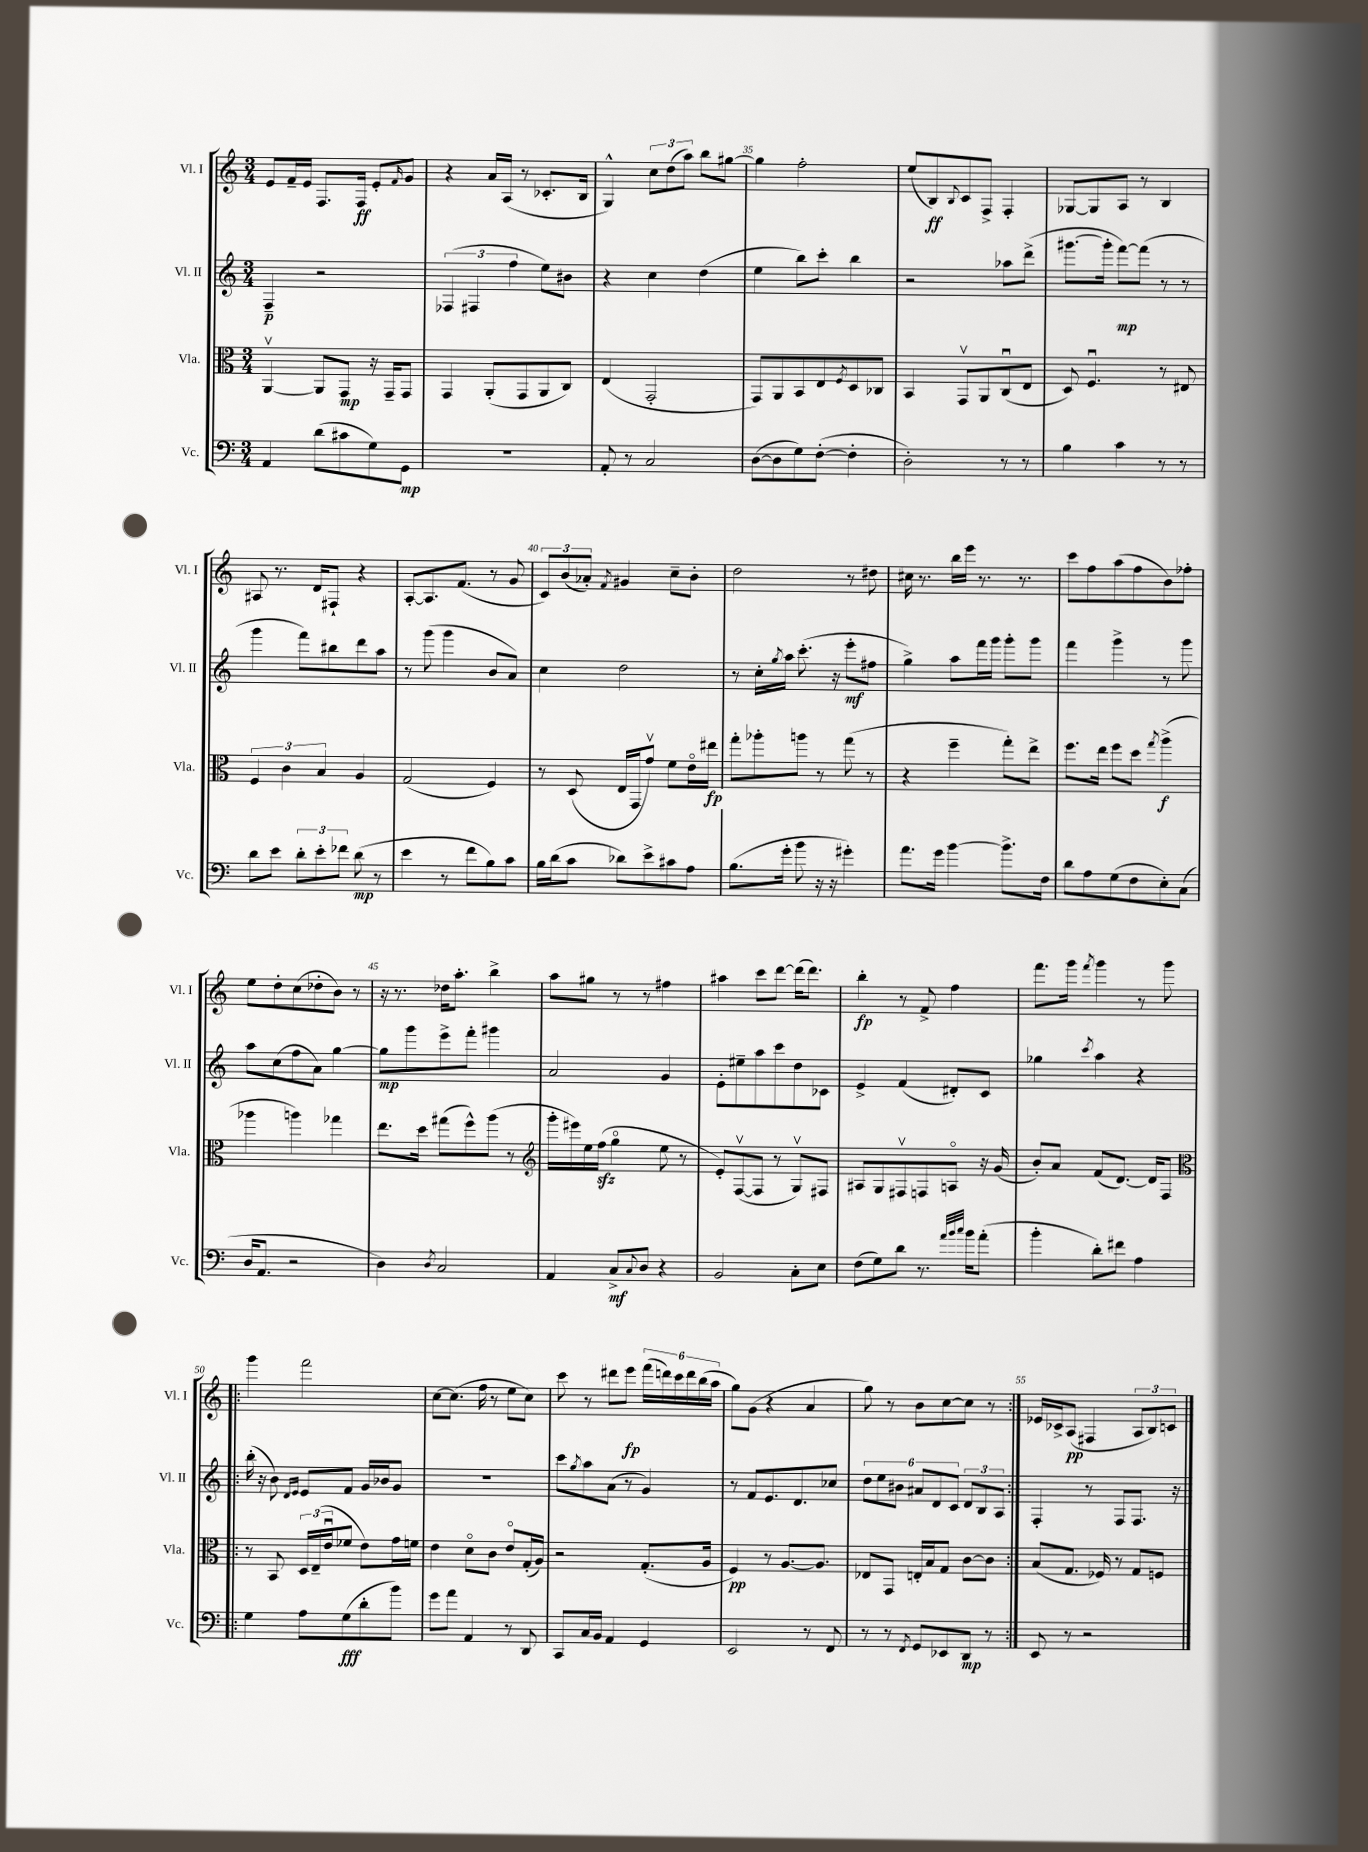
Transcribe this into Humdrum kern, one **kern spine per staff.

**kern	**dynam	**kern	**dynam	**kern	**dynam	**kern	**dynam
*part4	*part4	*part3	*part3	*part2	*part2	*part1	*part1
*staff4	*staff4	*staff3	*staff3	*staff2	*staff2	*staff1	*staff1
*I"Vc.	*	*I"Vla.	*	*I"Vl. II	*	*I"Vl. I	*
*I'Vc.	*	*I'Vla.	*	*I'Vl. II	*	*I'Vl. I	*
*clefF4	*	*clefC3	*	*clefG2	*	*clefG2	*
*k[]	*	*k[]	*	*k[]	*	*k[]	*
*M3/4	*	*M3/4	*	*M3/4	*	*M3/4	*
=32	=32	=32	=32	=32	=32	=32	=32
4AA/	.	[4AAv/	.	4F~/	p	8e/L	.
.	.	.	.	.	.	16f~/L	.
.	.	.	.	.	.	16e/JJ	.
(8d\L	.	8AA/L]	.	2r	.	8.F/L	.
8c#X\	.	8GG/J	mp	.	.	.	.
.	.	.	.	.	.	16F/Jk	ff
8G\)	.	16r	.	.	.	8e'/L	.
.	.	16GG~/KL	.	.	.	.	.
.	.	.	.	.	.	16qqf/	.
8GG\J	mp	8GG/J	.	.	.	8g/J	.
=33	=33	=33	=33	=33	=33	=33	=33
2.r	.	4GG/	.	(6F-X/	.	4r	.
.	.	.	.	6F#X/	.	.	.
.	.	(8AA'/L	.	.	.	16a/LL	.
.	.	.	.	.	.	(16A/JJ	.
.	.	.	.	6ff\	.	.	.
.	.	8GG/	.	.	.	8r	.
.	.	8AA/	.	8ee\L)	.	8.c-X'/L	.
.	.	8C/J)	.	8b#X\J	.	.	.
.	.	.	.	.	.	16B/Jk	.
=34	=34	=34	=34	=34	=34	=34	=34
8AA'/	.	(4E/	.	4r	.	4G^^/)	.
8r	.	.	.	.	.	.	.
2C/	.	2GG'/	.	4cc\	.	12cc\L	.
.	.	.	.	.	.	(12dd\	.
.	.	.	.	.	.	12aa\J)	.
.	.	.	.	(4dd\	.	8bb\L	.
.	.	.	.	.	.	[8gg#X\J	.
=35	=35	=35	=35	=35	=35	=35	=35
([8D\L	.	8GG/L)	.	4ee\	.	4gg#\]	.
8D\]	.	8AA/	.	.	.	.	.
8G\)	.	8BB/	.	8bb\L)	.	2ff'\	.
([8F'\J	.	8E/	.	8ccc'\J	.	.	.
.	.	8qF/	.	.	.	.	.
4F'\]	.	8D/	.	4bb\	.	.	.
.	.	8C-X/J	.	.	.	.	.
=36	=36	=36	=36	=36	=36	=36	=36
2D'\)	.	4BB/	.	2r	.	(8ee/L	.
.	.	.	.	.	.	8B/)	ff
.	.	.	.	.	.	8qqB/	.
.	.	8GGv/L	.	.	.	8c/	.
.	.	8AA/	.	.	.	8F^/J	.
8r	.	(8Cu/	.	8aa-X\L	.	4F'/	.
8r	.	8E/J	.	(8ddd^\J	.	.	.
=37	=37	=37	=37	=37	=37	=37	=37
4B\	.	8D/)	.	[8.ggg#X\L	.	[8G-X/L	.
.	.	4.Fu/	.	.	.	8G-/]	.
.	.	.	.	16ggg#'\Jk]	.	.	.
4c\	.	.	.	[8fff\L)	mp	8A/J	.
.	.	.	.	(8fff\J]	.	8r	.
8r	.	8r	.	8r	.	4B/	.
8r	.	8E#X/	.	8r	.	.	.
!!LO:LB:g=z
=38	=38	=38	=38	=38	=38	=38	=38
8d\L	.	6F/	.	4ggg\	.	8A#X/	.
8e\J	.	.	.	.	.	8.r	.
.	.	6c\	.	.	.	.	.
12d'\L	.	.	.	8fff\L)	.	.	.
.	.	.	.	.	.	16d/KL	.
12e'\	.	6B/	.	.	.	.	.
.	.	.	.	8bb#X\	.	8F#X`/J	.
12f-X\J	.	.	.	.	.	.	.
(8d\	mp	4A/	.	8ddd\	.	4r	.
8r	.	.	.	8aa\J	.	.	.
=39	=39	=39	=39	=39	=39	=39	=39
4e\	.	(2G/	.	8r	.	[8A'/L	.
.	.	.	.	(8ggg\	.	8.A/]	.
8r	.	.	.	4ggg\	.	.	.
.	.	.	.	.	.	(8.f/J	.
8f\L	.	.	.	.	.	.	.
8B\)	.	4F/)	.	8b/L	.	8r	.
8c\J	.	.	.	8a/J)	.	8g/	.
=40	=40	=40	=40	=40	=40	=40	=40
16B\LL	.	8r	.	4cc\	.	12c/L)	.
(16d\J	.	.	.	.	.	.	.
.	.	.	.	.	.	(12b/	.
8c\J	.	(8D/	.	.	.	.	.
.	.	.	.	.	.	12a-X'/J)	.
.	.	.	.	.	.	8qf/	.
8d-X\L)	.	16E/LL	.	2dd\	.	4g#X/	.
.	.	16GG/J	.	.	.	.	.
8e^\	.	8gv/J)	.	.	.	.	.
8c#X\	.	8f\L	.	.	.	8cc~\L	.
8A\J	.	16e\L	.	.	.	8b'\J	.
.	.	16ee#X\JJ	fp	.	.	.	.
=41	=41	=41	=41	=41	=41	=41	=41
(8.B\L	.	8gg'\L	.	8r	.	2dd\	.
.	.	8aa-X'\	.	16cc'\LL	.	.	.
.	.	.	.	8qgg/	.	.	.
16g'\Jk	.	.	.	16aa\JJ	.	.	.
8b\	.	8aan\J	.	(8.ccc'\	.	.	.
16r	.	8r	.	.	.	.	.
16r	.	.	.	16r	.	.	.
4g#X'\)	.	(8gg\	.	8eee'\L	mf	8r	.
.	.	8r	.	8ff#X\J	.	8dd#X\	.
=42	=42	=42	=42	=42	=42	=42	=42
8.a\L	.	4r	.	4gg^\)	.	16cc#X\	.
.	.	.	.	.	.	8.r	.
16g\Jk	.	.	.	.	.	.	.
[4b\	.	4ff~\	.	8aa\L	.	16bb\LL	.
.	.	.	.	.	.	16eee\JJ	.
.	.	.	.	16fff\L	.	8.r	.
.	.	.	.	16ggg\JJ	.	.	.
8.b^\L]	.	8gg'\L)	.	8ggg'\L	.	.	.
.	.	.	.	.	.	8.r	.
.	.	8ee^\J	.	8ggg\J	.	.	.
16F\Jk	.	.	.	.	.	.	.
=43	=43	=43	=43	=43	=43	=43	=43
8d\L	.	8.ff\L	.	4fff\	.	8ccc\L	.
8A\	.	.	.	.	.	8ff\	.
.	.	16ee\Jk	.	.	.	.	.
(8G\	.	8ff\L	.	4ggg^\	.	(8aa\	.
8F\	.	8dd\J	.	.	.	8ff\	.
.	.	8qgg/	.	.	.	.	.
8E'\)	.	(4aa^\	f	8r	.	8b\)	.
(8C\J	.	.	.	8ggg\	.	8ff-X'\J	.
!!LO:LB:g=z
=44	=44	=44	=44	=44	=44	=44	=44
16D/KL	.	4aa-X\	.	8aa\L	.	8ee\L	.
8.AA/J	.	.	.	.	.	.	.
.	.	.	.	(8cc\	.	8dd'\	.
2r	.	4aan\)	.	8ff\	.	(8cc\	.
.	.	.	.	8a\J)	.	8dd-X'\	.
.	.	4gg-X\	.	[4gg\	.	8b\J)	.
.	.	.	.	.	.	8r	.
=45	=45	=45	=45	=45	=45	=45	=45
4D\)	.	8.ee\L	.	8gg\L]	mp	16r	.
.	.	.	.	.	.	8.r	.
.	.	.	.	8ggg\	.	.	.
.	.	16dd\Jk	.	.	.	.	.
8qD/	.	.	.	.	.	.	.
2C/	.	(8gg#X\L	.	8eee^\	.	16dd-X\KL	.
.	.	.	.	.	.	8.aa'\J	.
.	.	8ff^^\)	.	8fff'\J	.	.	.
.	.	(8aa\J	.	4ggg#X\	.	4bb^\	.
.	.	8r	.	.	.	.	.
=46	=46	=46	=46	=46	=46	=46	=46
*	*	*clefG2	*	*	*	*	*
4AA/	.	16ggg'\LL	.	2a/	.	8aa\L	.
.	.	16eee#X\)	.	.	.	.	.
.	.	16ee\	.	.	.	8gg#X\J	.
.	.	(16ffzz\JJ	.	.	.	.	.
8C^/L	mf	4gg\	.	.	.	8r	.
8qqC/	.	.	.	.	.	.	.
8D/J	.	.	.	.	.	8r	.
4r	.	8ee\	.	4g/	.	4ff#X\	.
.	.	8r	.	.	.	.	.
=47	=47	=47	=47	=47	=47	=47	=47
2BB/	.	8e'/L)	.	8e'\L	.	4aa#X\	.
.	.	([8Fv/	.	8ee#X~\	.	.	.
.	.	8F/J]	.	8aa\	.	8ccc\L	.
.	.	8r	.	8ccc\	.	[8ddd\J	.
8C'\L	.	8Gv/L)	.	8dd\	.	(16ddd\KL]	.
.	.	.	.	.	.	8.ddd\J)	.
8E\J	.	8F#X/J	.	8c-X\J	.	.	.
=48	=48	=48	=48	=48	=48	=48	=48
(8F\L	.	8A#X/L	.	4e^/	.	4bb'\	fp
8G\)	.	8G/	.	.	.	.	.
8d\J	.	8F#Xv/	.	(4f/	.	8r	.
8.r	.	8Fn/	.	.	.	8f^/	.
.	.	8An/J	.	8d#X'/L)	.	4ff\	.
32qqa/LLL	.	.	.	.	.	.	.
32qqb/	.	.	.	.	.	.	.
32qqcc/JJJ	.	.	.	.	.	.	.
16b\KL	.	.	.	.	.	.	.
(8a'\J	.	16r	.	8c/J	.	.	.
.	.	(16g/	.	.	.	.	.
=49	=49	=49	=49	=49	=49	=49	=49
4b'\	.	8b'/L)	.	4gg-X\	.	8.fff\L	.
.	.	8a/J	.	.	.	.	.
.	.	.	.	.	.	16ggg\Jk	.
.	.	.	.	8qccc/	.	8qfff/	.
8d'\L)	.	(8f/L	.	4aa\	.	4ggg\	.
8f#X\J	.	[8.d/J)	.	.	.	.	.
4A\	.	.	.	4r	.	8r	.
.	.	16d/KL]	.	.	.	.	.
.	.	8F/J	.	.	.	8ggg\	.
!!LO:LB:g=z
=50!|:	=50!|:	=50!|:	=50!|:	=50!|:	=50!|:	=50!|:	=50!|:
*	*	*clefC3	*	*	*	*	*
4G\	.	8r	.	(16bb'\	.	4ggg\	.
.	.	.	.	16r	.	.	.
.	.	8BB/	.	8b\)	.	.	.
.	.	.	.	16qqd/LL	.	.	.
.	.	.	.	16qqe/JJ	.	.	.
8A\L	.	24D/LL	.	8e/L	.	2fff\	.
.	.	(24E~/	.	.	.	.	.
.	.	24eu/J	.	.	.	.	.
(8G\	fff	8f-X/J	.	8f/J	.	.	.
8d'\	.	8e\L)	.	16g/LL	.	.	.
.	.	.	.	16b-X/J	.	.	.
8b\J)	.	16g\L	.	8g/J	.	.	.
.	.	16fn\JJ	.	.	.	.	.
=51	=51	=51	=51	=51	=51	=51	=51
8g\L	.	4e\	.	2.r	.	[8cc\L	.
8a\J	.	.	.	.	.	(8.cc\J]	.
4AA/	.	8d\L	.	.	.	.	.
.	.	.	.	.	.	16ff\	.
.	.	8c\J	.	.	.	8r	.
8r	.	8e/L	.	.	.	8ee\L	.
8DD/	.	(16G'/L	.	.	.	8cc\J)	.
.	.	16A/JJ)	.	.	.	.	.
=52	=52	=52	=52	=52	=52	=52	=52
8CC/L	.	2r	.	8ccc\L	.	8ccc\	.
.	.	.	.	8qgg/	.	.	.
16C/L	.	.	.	8aa\	.	8r	.
16BB/JJ	.	.	.	.	.	.	.
4AA/	.	.	.	(8a\J	.	8ddd#X\L	.
.	.	.	.	8r	.	8eee\J	fp
4GG/	.	(8.G'/L	.	4g/)	.	(24fff\LL	.
.	.	.	.	.	.	24dddn\)	.
.	.	.	.	.	.	24ccc\	.
.	.	.	.	.	.	24ddd\	.
.	.	.	.	.	.	(24bb\	.
.	.	16A/Jk	.	.	.	.	.
.	.	.	.	.	.	24aa\JJ	.
=53	=53	=53	=53	=53	=53	=53	=53
2EE/	.	4F/)	pp	8r	.	8gg\L)	.
.	.	.	.	8f/L	.	(8g\J	.
.	.	8r	.	8.e/	.	4r	.
.	.	[8.A/L	.	.	.	.	.
.	.	.	.	8.d/	.	.	.
8r	.	.	.	.	.	4a/	.
.	.	8.A/J]	.	.	.	.	.
8FF/	.	.	.	8cc-X/J	.	.	.
=54	=54	=54	=54	=54	=54	=54	=54
8r	.	8E-X/L	.	12dd\L	.	8gg\)	.
.	.	.	.	12ee\	.	.	.
8r	.	8GG/J	.	.	.	8r	.
.	.	.	.	12b#X\J	.	.	.
8qFF/	.	.	.	.	.	.	.
8GG/L	.	16En'/LL	.	12a#X/L	.	8b\L	.
.	.	16B/J	.	.	.	.	.
.	.	.	.	12d/	.	.	.
8EE-X/	.	8G/J	.	.	.	[8cc\	.
.	.	.	.	12c/J	.	.	.
8DD/J	mp	[8c\L	.	12d/L	.	8cc\J]	.
.	.	.	.	12B/	.	.	.
8r	.	8c\J]	.	.	.	8r	.
.	.	.	.	12A/J	.	.	.
=55:|!	=55:|!	=55:|!	=55:|!	=55:|!	=55:|!	=55:|!	=55:|!
8EE/	.	(8B/L	.	4F'/	.	16e-X/LL	.
.	.	.	.	.	.	16c-X^/J	.
8r	.	8.G/J	.	.	.	(8A/J	pp
2r	.	.	.	8r	.	4F#X/	.
.	.	16F-X/)	.	.	.	.	.
.	.	8r	.	8F/L	.	.	.
.	.	8G/L	.	8.F/J	.	12A/L	.
.	.	.	.	.	.	12B/)	.
.	.	8Fn/J	.	.	.	.	.
.	.	.	.	.	.	12cn/J	.
.	.	.	.	16r	.	.	.
==	==	==	==	==	==	==	==
*-	*-	*-	*-	*-	*-	*-	*-
